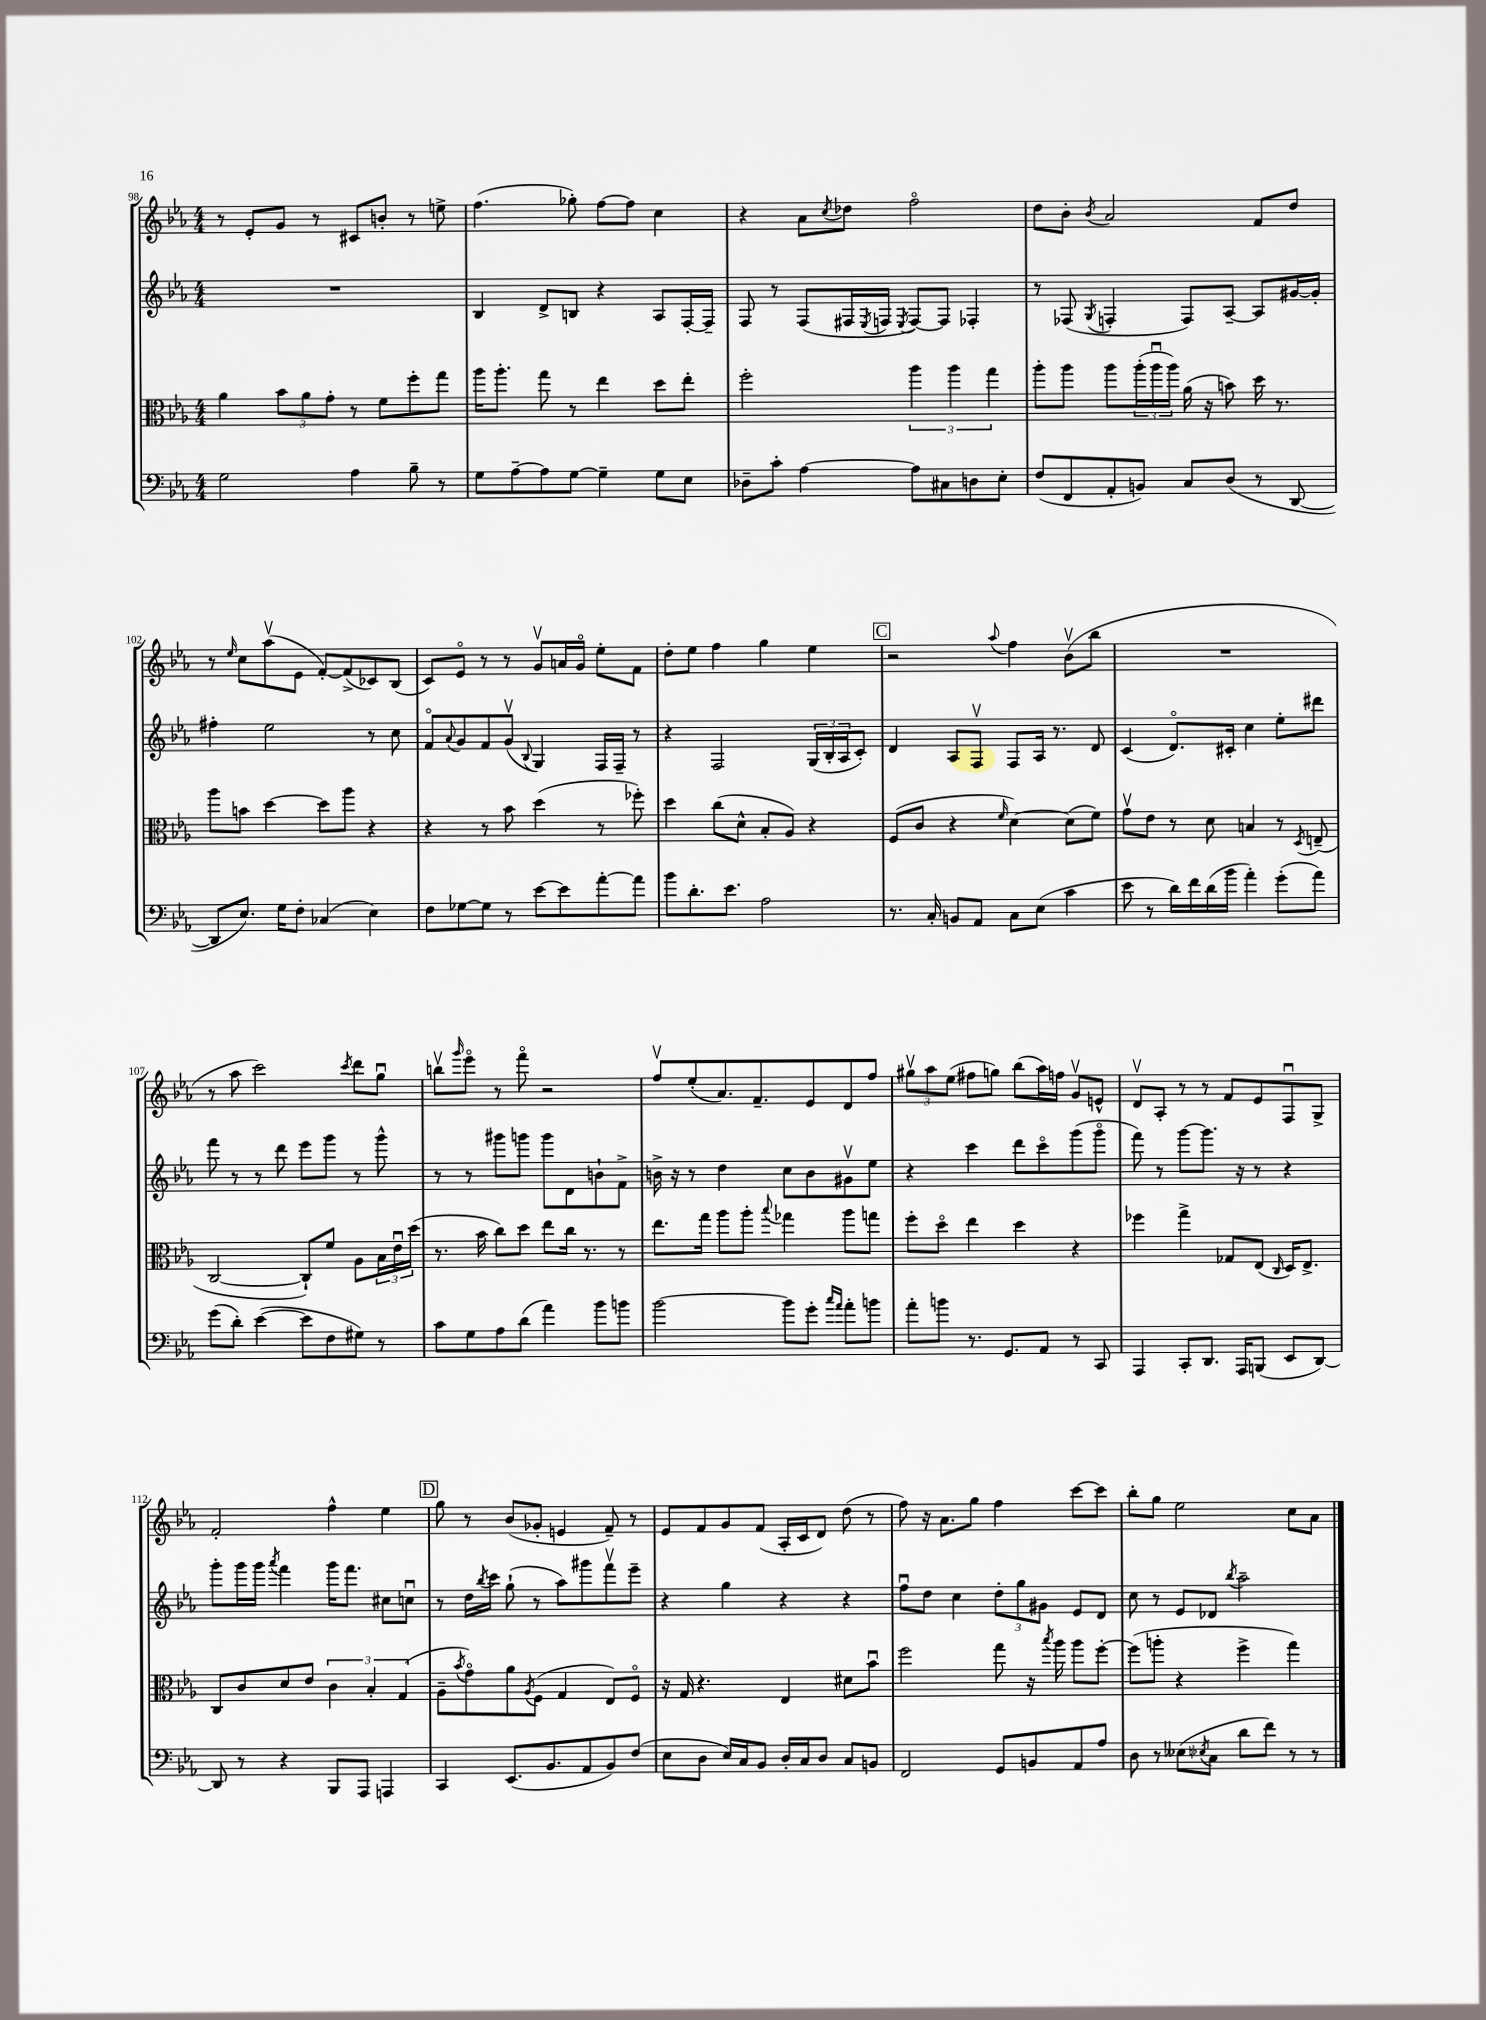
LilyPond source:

<<
\new StaffGroup <<
\new Staff = "s0" {
    \clef treble \key ees \major \numericTimeSignature \time 4/4
    r8 ees'8-. g'8 r8 cis'8 b'8-. r8 e''8-> |
    f''4.( ges''8-.) f''8~ f''8 c''4 |
    r4 aes'8 \acciaccatura { c''8 } des''8 f''2\flageolet |
    d''8 bes'8-. \acciaccatura { bes'8 } aes'2 f'8 d''8 |
    r8 \grace { ees''16 } c''8 aes''8\upbow( ees'8 f'8~-.) f'8->( ces'8) bes8( |
    c'8) ees'8\flageolet r8 r8 g'8\upbow a'16 g'16\flageolet ees''8-. f'8 |
    d''8-. ees''8 f''4 g''4 ees''4 |
    \mark \markup { \box "C" } r2 \appoggiatura { aes''8 } f''4 bes'8\upbow( bes''8 |
    R1 |
    r8 aes''8 c'''2) \acciaccatura { c'''8 } d'''8 g''8\downbow |
    b''8\upbow \grace { g'''16 } ees'''8\flageolet r8 f'''8\flageolet r2 |
    f''8\upbow ees''8-.( aes'8.) f'8.-- ees'8 d'8 f''8 |
    \tuplet 3/2 { gis''8\upbow aes''8 ees''8( } fis''8 g''8) bes''8( aes''16) f''16 g'8\upbow e'8-^ |
    d'8\upbow aes8-. r8 r8 f'8 ees'8 f8\downbow g8-> |
    f'2-. f''4-^ ees''4 |
    \mark \markup { \box "D" } g''8 r8 bes'8( ges'8-. e'4 f'8--) r8 |
    ees'8 f'8 g'8 f'8( aes16-. c'16 d'8) d''8( r8 |
    f''8) r16 aes'8. g''8 f''4 c'''8~ c'''8 |
    bes''8-. g''8 ees''2 c''8 aes'8 \bar "|." |
}
\new Staff = "s1" {
    \clef treble \key ees \major \numericTimeSignature \time 4/4
    R1 |
    bes4 d'8-> b8 r4 aes8 f16~-. f16-- |
    f8 r8 f8( fis16 \acciaccatura { ees8 } f16 \acciaccatura { ees8 } f8~) f8 fes4-. |
    r8 fes8( \acciaccatura { g8 } f4-. f8) aes8~-- aes8 gis'16~ gis'16-. |
    fis''4-. ees''2 r8 c''8 |
    f'8\flageolet \appoggiatura { aes'8 } g'8 f'8 g'8\upbow( \appoggiatura { bes8 } g4) f16 f16-- r8 |
    r4 f2 \tuplet 3/2 { g16( bes16-. aes16 } c'8-.) |
    \mark \markup { \box "C" } d'4 aes8 f8\upbow f8 aes16 r8. d'8 |
    c'4( d'8.\flageolet) cis'16-. c''4 ees''8-. dis'''8 |
    f'''8 r8 r8 d'''8 ees'''8 g'''8 r8 g'''8-^ |
    r8 r8 gis'''8 g'''8 g'''8 d'8 b'8-! f'8-> |
    b'16-> r16 r8 d''4 c''8 b'8 gis'8\upbow ees''8 |
    r4 c'''4 d'''8 c'''8\flageolet g'''8( g'''8\flageolet |
    f'''8) r8 g'''8~ g'''8. r16 r8 r4 |
    g'''8-. g'''16 g'''16 \acciaccatura { aes'''8 } f'''4 g'''16 f'''8. cis''8 c''8\downbow |
    \mark \markup { \box "D" } r8 d''16 \acciaccatura { bes''8 } c'''16 g''8-!( r8 aes''8) gis'''8 f'''8\upbow ees'''8-- |
    r4 g''4 r4 r4 |
    f''8\downbow d''8 c''4 \tuplet 3/2 { d''8-. g''8 gis'8 } ees'8 d'8 |
    c''8 r8 ees'8 des'8 \acciaccatura { bes''8 } aes''2-- \bar "|." |
}
\new Staff = "s2" {
    \clef alto \key ees \major \numericTimeSignature \time 4/4
    aes'4 \tuplet 3/2 { bes'8 aes'8 g'8-. } r8 f'8 f''8-. g''8 |
    aes''16 aes''8.-. g''8 r8 ees''4 d''8 ees''8-. |
    f''2-. \tuplet 3/2 { aes''4 aes''4 g''4 } |
    aes''8-. aes''8 aes''8 \tuplet 3/2 { aes''16-.( aes''16\downbow aes''16) } aes'16( r16 b'8) d''16 r8. |
    aes''8 b'8 d''4~ d''8 aes''8 r4 |
    r4 r8 bes'8 d''4( r8 fes''8-.) |
    d''4 c''8( d'8-^ bes8-. aes8) r4 |
    \mark \markup { \box "C" } f8( c'8 r4 \grace { f'16 } d'4~) d'8( f'8) |
    g'8\upbow ees'8 r8 d'8 b4 r8 \acciaccatura { d8 } e8--( |
    c2~ c8-!) f'8 aes8 \tuplet 3/2 { bes16 ees'16\downbow d''16( } |
    r8. bes'16 c''8) d''8 ees''8 c''16 r8. r8 |
    ees''8. g''16 aes''8 aes''8-. \appoggiatura { bes''8 } ges''4 aes''8 g''8 |
    f''8-. d''8\flageolet ees''4 d''4 r4 |
    fes''4 g''4-> ges8 ees8( \grace { c16 } d16) ees8.-> |
    c8 c'8 d'8 ees'8 \tuplet 3/2 { c'4 bes4-. g4( } |
    \mark \markup { \box "D" } aes8-- \acciaccatura { bes'8 } g'8\flageolet) aes'8 \acciaccatura { aes8 } f8( g4 ees8) f8\flageolet |
    r16 g16 r4. ees4 dis'8 bes'8\downbow |
    f''2 g''8 r16 \acciaccatura { bes''8 } aes''16 aes''8 f''8~-. |
    f''8( a''8-. r4 f''4-> g''4) \bar "|." |
}
\new Staff = "s3" {
    \clef bass \key ees \major \numericTimeSignature \time 4/4
    g2 aes4 bes8-- r8 |
    g8 aes8~-- aes8 g8~ g4-- g8 ees8 |
    des8-- c'8-. aes4~ aes8 cis8 d8 ees8-. |
    f8( f,8 aes,8-. b,8) c8 d8( r8 d,8~ |
    d,8 ees8.) g16 f8-. ces4( ees4) |
    f8 ges8~ ges8 r8 ees'8~ ees'8 aes'8~-. aes'8 |
    bes'8 d'8.-. ees'8. aes2 |
    \mark \markup { \box "C" } r8. c16-. b,8 aes,8 c8 ees8( c'4 |
    ees'8 r8 d'16) f'16 d'16( bes'16 aes'4-.) g'8-.( aes'8) |
    g'8( d'8-.) ees'4~( ees'8 f8 gis8) r8 |
    c'8 g8 aes8 d'8( aes'4) bes'8 b'8 |
    bes'2~ bes'8 g'8-. \grace { c''16 aes'16 } aes'8-. b'8 |
    aes'8-. b'8 r8. g,8. aes,8 r8 c,8 |
    aes,,4 c,8-. d,8. aes,,16 b,,8( ees,8 d,8~) |
    d,8 r8 r4 bes,,8 aes,,8 a,,4 |
    \mark \markup { \box "D" } c,4 ees,8.( bes,8. aes,8 bes,8) f8( |
    ees8 d8 ees16) c16 bes,8 d16-. c16 d8 c8 b,8 |
    f,2 g,8 b,8 aes,8 aes8 |
    d8 r8 eeses8( \acciaccatura { ees8 } c8 d'8 f'8) r8 r8 \bar "|." |
}
>>
>>
\layout { \context { \Score currentBarNumber = #98 } }
